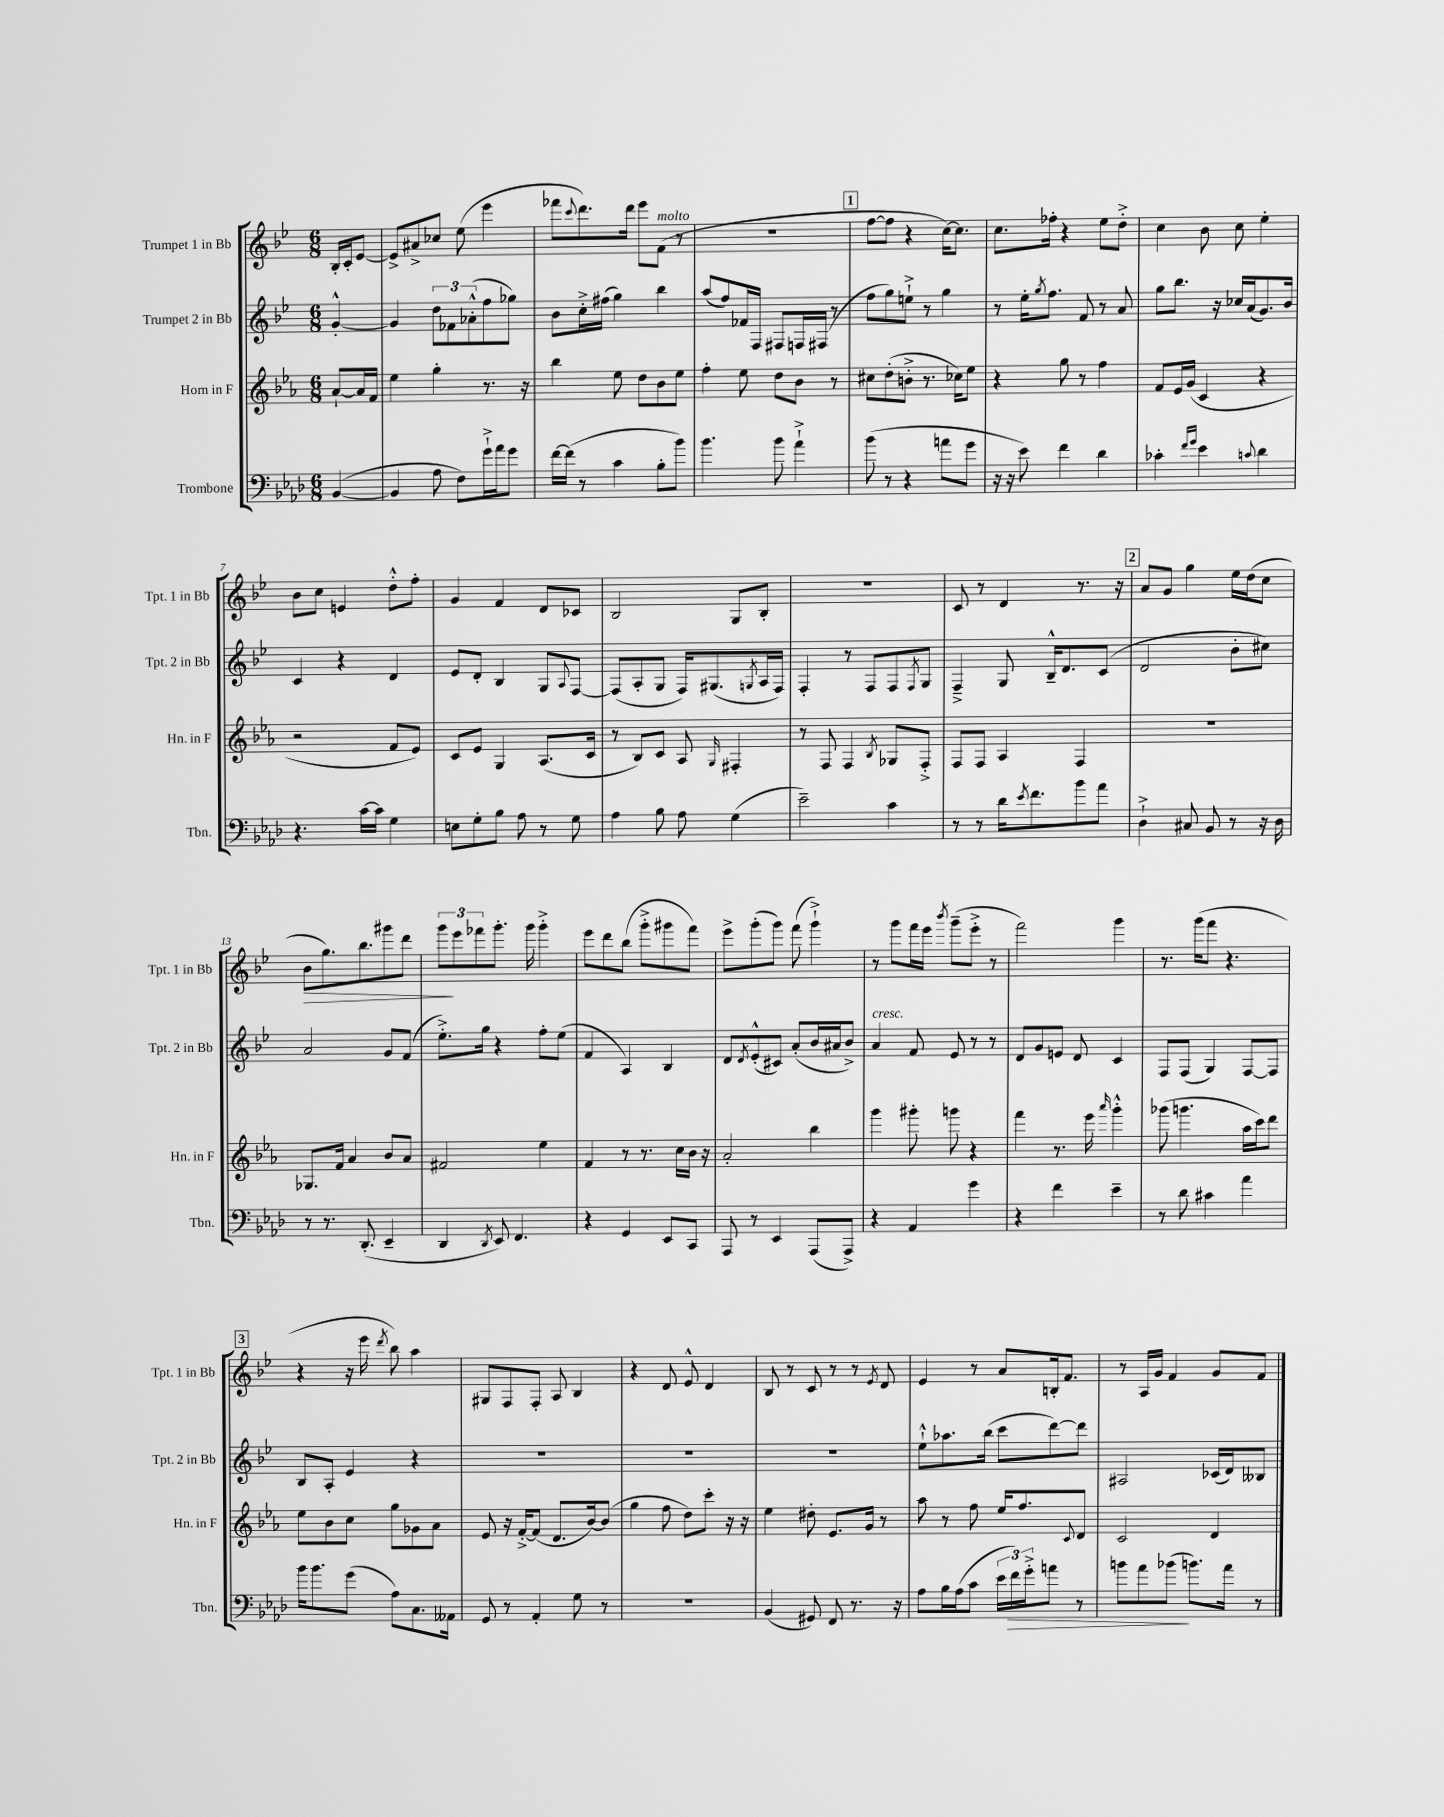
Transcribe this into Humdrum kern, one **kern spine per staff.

**kern	**kern	**kern	**kern
*staff4	*staff3	*staff2	*staff1
*clefF4	*clefG2	*clefG2	*clefG2
*k[b-e-a-d-]	*k[b-e-a-]	*k[b-e-]	*k[b-e-]
*M6/8	*M6/8	*M6/8	*M6/8
([4BB-/	[8a-`/L	[4g'^^/	16B-'/LL
.	.	.	16c'/J
.	16a-/]L	.	[8e-/J
.	16f/JJ	.	.
=	=	=	=
4BB-/]	4ee-\	4g/]	8e-^/]L
.	.	.	8a#^/
8A-\	4gg'\	12dd\L	8cc-/J
.	.	12f-\	.
8F\L)	.	.	(8ee-\
.	.	(12a-'^^\	.
16g`^\L	8.r	8ff\	4eee-\
16a-\J	.	.	.
8g\J	.	8gg-\J)	.
.	16r	.	.
=	=	=	=
[16f\LL	4bb-\	8b-\L	8fff-\L
(16f\]JJ	.	.	.
.	.	.	8qqccc/
8r	.	16cc'^\L	8.ddd\)
.	.	(16ff#\JJ	.
4c\	8ee-\	4gg\)	.
.	.	.	16ddd\Jk
.	8dd\L	.	8eee-\L
8B-'\L	8b-\	4bb-\	(8f\J
8b-\J)	8ee-\J	.	8r
=	=	=	=
4.b-\	4ff'\	(8aa/L	2.r
.	.	8ff/)	.
.	8ee-\	16f-/L	.
.	.	16F/JJ	.
8b-\	8dd\L	8F#/L	.
4a-`^\	8b-\J	16F/L	.
.	.	(16F#/JJ	.
.	8r	8r	.
=	=	=	=
(8b-\	8cc#\L	8ff\L	[8ff\L
8r	(8dd'\	8gg\)	8ff\]J
4r	8b'^\J	8ee`^\J	4r
.	8.r	8r	.
8a\L	.	4gg\	[16cc\LK)
.	16cc-\LK)	.	8.cc\]J
8g\J	8ee-\J	.	.
=	=	=	=
16r	4r	8r	8.cc\L
16r	.	.	.
8e-\)	.	16ee-'\LK	.
.	.	8qgg/	.
.	.	8.ff\J	16ff-'\Jk
4f\	8gg\	.	4r
.	8r	8f/	.
4d-\	4ff\	8r	8ee-\L
.	.	8a/	8dd'^\J
=	=	=	=
4c-'\	8f/L	8gg\L	4cc\
.	16e-/L	8.bb-\J	.
.	(16g/JJ	.	.
16qqf/LL	.	.	.
16qqg/JJ	.	.	.
4e-\	4c/	.	8b-\
.	.	16r	.
.	.	16cc-/LL	8cc\
.	.	(16a/J	.
8qqc/	.	.	.
4d-\	4r	8.g/)	4ee-'\
.	.	16b-/Jk	.
=	=	=	=
4.r	2r	4c/	8b-\L
.	.	.	8cc\J
.	.	4r	4e/
[16c\LL	.	.	.
16c\]JJ	.	.	.
4G\	8f/L	4d/	8dd'^^\L
.	8e-/J)	.	8ff'\J
=	=	=	=
8E\L	8c/L	8e-/L	4g/
8G'\	8e-/J	8d'/J	.
8B-\J	4G/	4B-/	4f/
8A-\	.	.	.
8r	(8.A-/L	8G/L	8d/L
.	.	8qqA/	.
8G\	.	[8F/J	8c-/J
.	16c/Jk	.	.
=	=	=	=
4A-\	8r	(8F/]L	2B-/
.	8B-/L)	8A'/	.
8B-\	8c/J	8G/J	.
8A-\	8A-/	16F/LK)	.
.	.	(8.G#/	.
.	16qqG/	.	.
(4G\	4F#'/	.	8G/L
.	.	8qG/	.
.	.	16A/L	8B-'/J
.	.	16F/JJ)	.
=	=	=	=
2e-~\)	8r	4F'/	2.r
.	8F/	.	.
.	4F/	8r	.
.	.	8F/L	.
.	8qB-/	.	.
4c\	8G-/L	8F/	.
.	.	8qF/	.
.	8F'^/J	8G/J	.
=	=	=	=
8r	8F/L	4F~^/	8c/
8r	8F/J	.	8r
16d-\LK	4A-/	8G/	4d/
8qe-/	.	.	.
8.f\	.	.	.
.	.	16B-~^^/LK	.
.	.	8.d/	.
8b-\	4F/	.	8.r
8a-\J	.	(8c/J	.
.	.	.	16r
=	=	=	=
4D-`^\	2.r	2d/	8a/L
.	.	.	8g/J
8C#/	.	.	4gg\
8BB-/	.	.	.
8r	.	8b-'\L	16ee-\LL
.	.	.	(16dd\J
16r	.	8cc#\J)	8cc\J
16D-\	.	.	.
=	=	=	=
8r	8.G-/L	2a/	8b-\L
8.r	.	.	8.gg\)
.	16f/Jk	.	.
.	4a-/	.	.
(8.DD-'/	.	.	8.bb-\
4EE-~/	8b-/L	8g/L	8ggg#\
.	8a-/J	(8f/J	8ddd\J
=	=	=	=
4DD-/	2f#/	8.ee-'^\L)	12ggg\L
.	.	.	12eee-\
.	.	.	12fff-\
.	.	16gg\Jk	.
8qDD-/	.	.	.
8EE-/)	.	4r	8.ggg'\J
4.FF/	.	.	.
.	.	.	16ggg\
.	4ee-\	8ff'\L	4ggg'^\
.	.	(8ee-\J	.
=	=	=	=
4r	4f/	4f/	8eee-\L
.	.	.	8ddd\
4GG/	8r	4A/)	(8bb-\J
.	8.r	.	8ggg'^\L
8EE-/L	.	4B-/	8ggg#\
.	16cc\LL	.	.
8CC/J	16b-\JJ	.	8fff\J)
.	16r	.	.
=	=	=	=
8AAA-/	2a-'/	8d/L	8eee-^\L
.	.	8qd/	.
8r	.	(8e-'^^/	(8ggg'\
4EE-/	.	8c#/J)	8ggg\J)
.	.	(8a'/L	(8fff\
(8AAA-/L	4bb-\	16b-/L	4ggg`^\)
.	.	16a#/J	.
8AAA-^/J)	.	8b-^/J)	.
=	=	=	=
4r	4ggg\	4a/	8r
.	.	.	8ggg\L
4AA-/	8ggg#'\	8f/	16fff\L
.	.	.	16eee-\JJ
.	.	.	8qbbb-/
.	8ggg\	8e-/	(8ggg~\L
4g\	4r	8r	8eee-'^\J
.	.	8r	8r
=	=	=	=
4r	4fff\	8d/L	2fff\)
.	.	8g/	.
4f\	8.r	8e/J	.
.	.	8d/	.
.	16eee-\	.	.
.	16qqaaa-/	.	.
4e-~\	4ggg'^^\	4c/	4ggg\
=	=	=	=
8r	(8ggg-\	8F/L	8.r
8d-\	4.ggg\	(8F/J	.
.	.	.	(16ggg\LK
4c#\	.	4G/)	8fff\J
.	.	.	4.r
4a-\	16aa-\LL	[8F/L	.
.	16ccc\J)	.	.
.	8ddd\J	8F/]J	.
=	=	=	=
16b-\LK	8ee-\L	8B-/L	4r
8.b-\	.	.	.
.	8b-\	8A'/J	.
(8g\J	8cc\J	4e-/	16r
.	.	.	16eee-\
.	.	.	8qddd/
8A-\L)	8gg\L	.	8bb-\)
8.C\	8g-\	4r	4aa\
.	8a-\J	.	.
16AA--\Jk	.	.	.
=	=	=	=
8GG/	8e-/	2.r	8G#/L
8r	16r	.	8F/
.	[16f'^/LK	.	.
4AA-'/	(8f/]J	.	8F'/J
.	8.d/L	.	8A/
8G\	.	.	4B-/
.	[16b-/k)	.	.
8r	(8b-/]J	.	.
=	=	=	=
2.r	4gg\	2.r	4r
.	8ff\	.	8d/
.	8dd\L)	.	8e-^^/
.	8ccc'\J	.	4d/
.	16r	.	.
.	16r	.	.
=	=	=	=
(4BB-/	4ee-\	2.r	8B-/
.	.	.	8r
8GG#/)	8dd#'\	.	8c/
8FF/	8.e-/L	.	8r
8.r	.	.	8r
.	16g/Jk	.	.
.	.	.	8qe-/
.	8r	.	8d/
16r	.	.	.
=	=	=	=
8A-\L	8aa-\	8ee-`^^\L	4e-/
16B-\L	8r	8.aa-\	.
(16A-\J	.	.	.
8c\J	8ff\	.	8r
.	.	(16bb-\Jk	.
24e-\LL	16ee-/LK	8ccc\L	8a/L
24f\)	.	.	.
.	8.ff/	.	.
24g'^\J	.	.	.
8a\J	.	[8ddd\)	16B'/k
.	.	.	8.f/J
.	8qqc/	.	.
8r	8d/J	8ddd\]J	.
=	=	=	=
8b\L	2c/	2A#/	8r
8a-\	.	.	16A/LL
.	.	.	16g/JJ
(8b-\J	.	.	4f/
8.b\L)	.	.	.
.	4d/	(16c-/LL	8g/L
16a-\Jk	.	16d/J)	.
8r	.	8B--/J	8f/J
==	==	==	==
*-	*-	*-	*-
